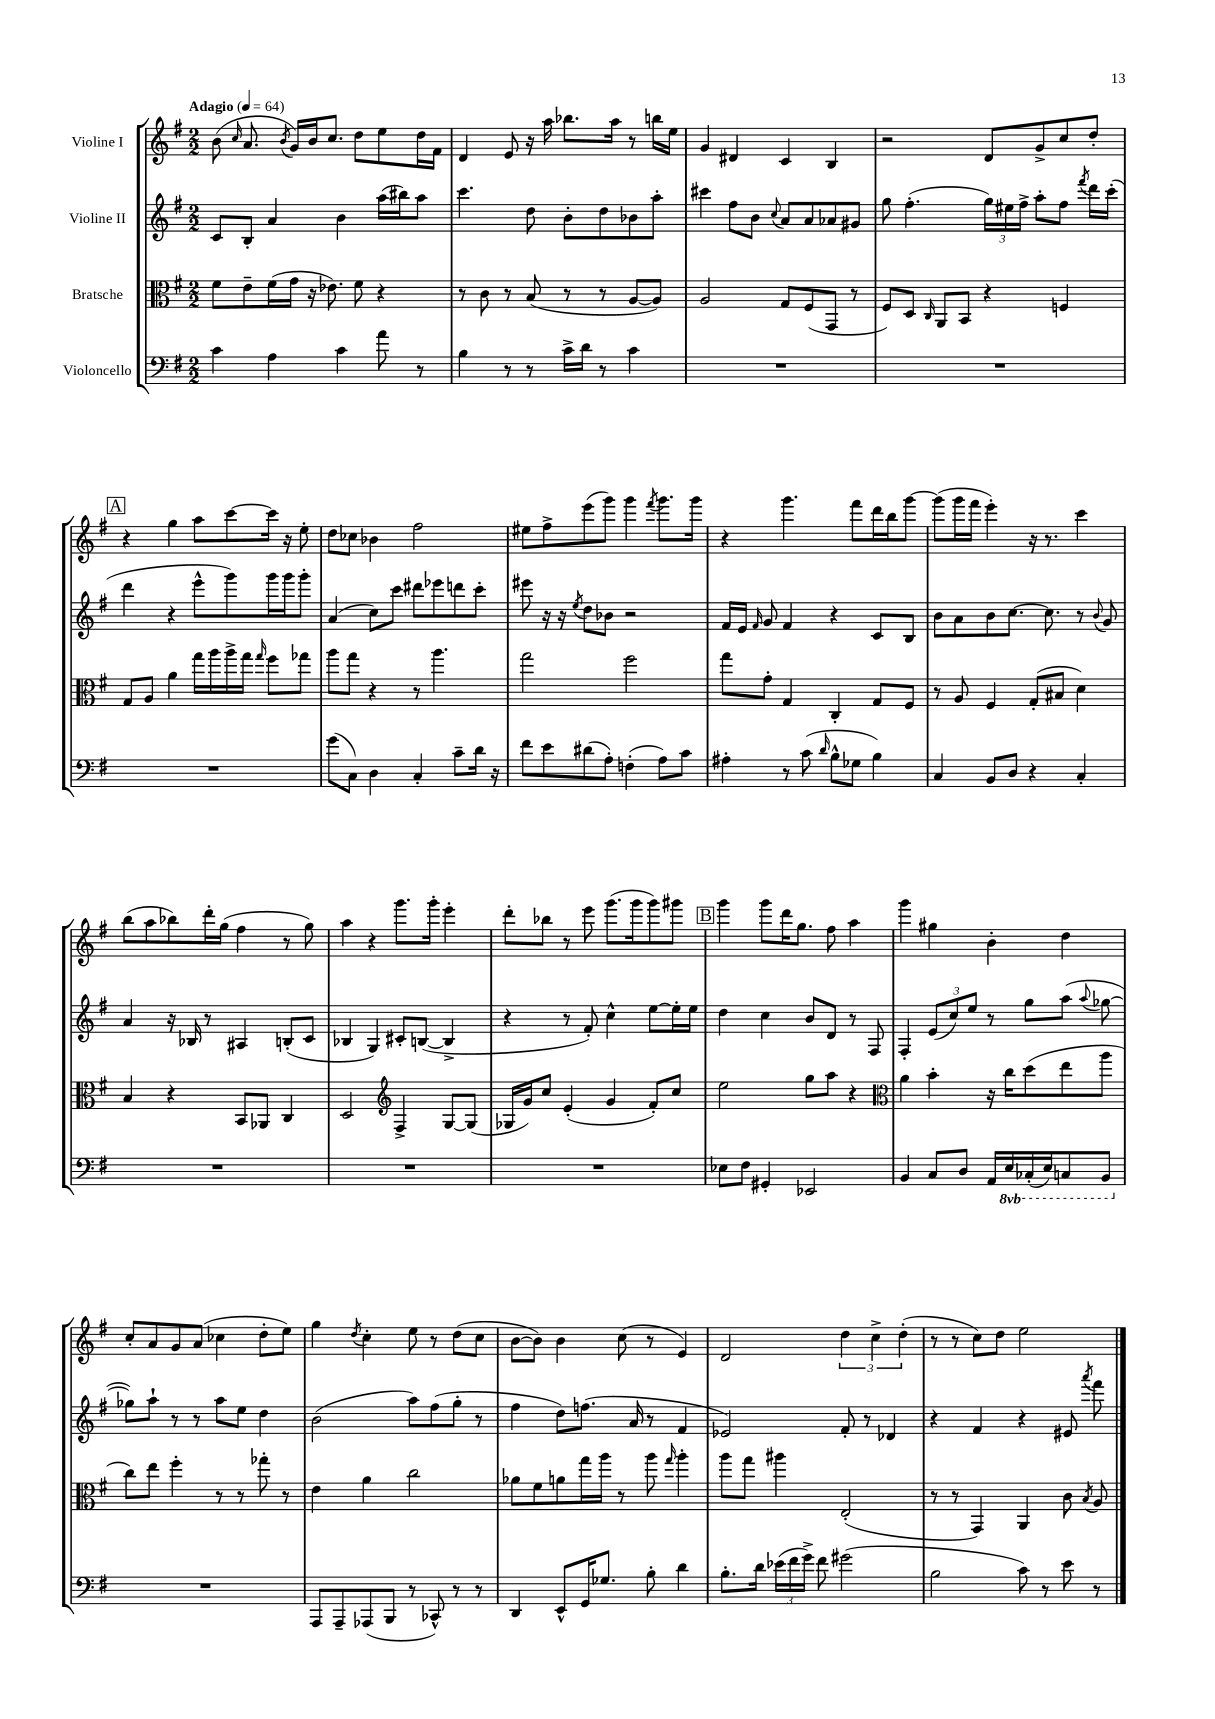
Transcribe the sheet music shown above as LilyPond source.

<<
\new StaffGroup <<
\new Staff = "s0" \with { instrumentName = "Violine I" } {
    \clef treble \key g \major \numericTimeSignature \time 2/2 \tempo "Adagio" 4 = 64
    \autoBeamOff b'8( \grace { c''16 } a'8. \acciaccatura { b'8 } g'16[) b'16 c''8.] d''8[ e''8 d''16 fis'16] |
    d'4 e'8 r16 a''16 bes''8.[ a''16] r8 b''16[ e''16] |
    g'4 dis'4 c'4 b4 |
    r2 d'8[ g'8-> c''8 d''8]-. |
    \mark \markup { \box "A" } r4 g''4 a''8[ c'''8~ c'''16] r16 e''8-. |
    d''8[ ces''8] bes'4 fis''2 |
    eis''8[ fis''8-> e'''8( g'''8]) g'''4 \acciaccatura { fis'''8 } g'''8.[ g'''16] |
    r4 g'''4. fis'''8[ d'''16 b''16 g'''8]~ |
    g'''8[( g'''16 fis'''16] e'''4-.) r16 r8. c'''4 |
    b''8[( a''8 bes''8) d'''16-. g''16]( fis''4 r8 g''8) |
    a''4 r4 g'''8.[ g'''16]-. e'''4-. |
    d'''8[-. bes''8] r8 e'''8 g'''8.[( g'''16 g'''8) gis'''8] |
    \mark \markup { \box "B" } g'''4 g'''8[ d'''16 g''8.] fis''8 a''4 |
    g'''4 gis''4 b'4-. d''4 |
    c''8[-. a'8 g'8 a'8]( ces''4 d''8[-. e''8]) |
    g''4 \acciaccatura { d''8 } c''4-. e''8 r8 d''8[( c''8] |
    b'8[~ b'8]) b'4 c''8( r8 e'4) |
    d'2 \tuplet 3/2 { d''4 c''4-> d''4-.( } |
    r8 r8 c''8[) d''8] e''2 \bar "|." |
}
\new Staff = "s1" \with { instrumentName = "Violine II" } {
    \clef treble \key g \major \numericTimeSignature \time 2/2
    \autoBeamOff c'8[ b8]-. a'4 b'4 a''16[( bis''16) a''8] |
    c'''4. d''8 b'8[-. d''8 bes'8 a''8]-. |
    cis'''4 fis''8[ b'8] \appoggiatura { c''8 } a'8[ a'8 aes'8 gis'8] |
    g''8 fis''4.-.( \tuplet 3/2 { g''16[) eis''16 fis''16]-> } a''8[-. fis''8] \acciaccatura { fis'''8 } d'''16[ c'''16]-.( |
    \mark \markup { \box "A" } d'''4 r4 e'''8[-^ g'''8) g'''16 g'''16 g'''8]-. |
    a'4( c''8[) c'''8] dis'''8[ ees'''8 d'''8 c'''8]-. |
    eis'''8 r16 r16 \acciaccatura { e''8 } d''8[ bes'8] r2 |
    fis'16[ e'16] \grace { fis'16 } g'8 fis'4 r4 c'8[ b8] |
    b'8[ a'8 b'8 c''8.]~ c''8. r8 \appoggiatura { b'8 } g'8 |
    a'4 r16 bes16 r8 ais4 b8[-.( c'8] |
    bes4 g4) cis'8[-. b8]~( b4-> |
    r4 r8 fis'8-.) c''4-^ e''8[~ e''16-. e''16] |
    \mark \markup { \box "B" } d''4 c''4 b'8[ d'8] r8 fis8 |
    fis4-. \tuplet 3/2 { e'8[( c''8) e''8] } r8 g''8[ a''8]( \appoggiatura { a''8 } ges''8~ |
    ges''8[) a''8]-! r8 r8 a''8[ e''8] d''4 |
    b'2( a''8[) fis''8( g''8]-. r8 |
    fis''4 d''8[) f''8.]( a'16 r8 fis'4 |
    ees'2) fis'8-. r8 des'4 |
    r4 fis'4 r4 eis'8 \acciaccatura { a'''8 } fis'''8 \bar "|." |
}
\new Staff = "s2" \with { instrumentName = "Bratsche" } {
    \clef alto \key g \major \numericTimeSignature \time 2/2
    \autoBeamOff fis'8[ e'8-- fis'16( g'16] r16 ees'8.) fis'8 r4 |
    r8 c'8 r8 b8( r8 r8 a8[~ a8]) |
    a2 g8[ fis8( g,8] r8 |
    fis8[) d8] \grace { c16 } a,8[ b,8] r4 f4 |
    \mark \markup { \box "A" } g8[ a8] a'4 g''16[ a''16 a''16-> g''16] \grace { g''16 } fis''8[ ges''8] |
    a''8[ g''8] r4 r8 a''4. |
    g''2 fis''2 |
    g''8[ g'8]-. g4 c4-. g8[ fis8] |
    r8 a8 fis4 g8[-.( bis8] d'4) |
    b4 r4 b,8[ aes,8] c4 |
    d2 \clef treble fis4-> g8[~ g8]( |
    ges16[ g'16) c''8] e'4-.( g'4 fis'8[-.) c''8] |
    \mark \markup { \box "B" } e''2 g''8[ a''8] r4 |
    \clef alto a'4 b'4-. r16 c''16[ d''8( e''8 a''8] |
    c''8[) e''8] fis''4-. r8 r8 ges''8-. r8 |
    e'4 a'4 c''2 |
    aes'8[ fis'8 a'8 g''16 a''16] r8 a''8 \grace { g''16 } a''4-. |
    a''8[ g''8] ais''4 e2-.( |
    r8 r8 g,4) a,4 c'8 \acciaccatura { b8 } a8 \bar "|." |
}
\new Staff = "s3" \with { instrumentName = "Violoncello" } {
    \clef bass \key g \major \numericTimeSignature \time 2/2 \set Staff.ottavationMarkups = #ottavation-simple-ordinals
    \autoBeamOff c'4 a4 c'4 a'8 r8 |
    b4 r8 r8 c'16[-> d'16] r8 c'4 |
    R1 |
    R1 |
    \mark \markup { \box "A" } R1 |
    g'8[( c8]) d4 c4-. c'8[-- d'16] r16 |
    fis'8[ e'8 dis'8( a8]-.) f4-.( a8[) c'8] |
    ais4-. r8 c'8( \grace { d'16 } b8[-^ ges8] b4) |
    c4 b,8[ d8] r4 c4-. |
    R1 |
    R1 |
    R1 |
    \mark \markup { \box "B" } ees8[ fis8] gis,4-. ees,2 |
    b,4 c8[ d8] a,16[ \ottava #-1 e,16 ces,16-.( e,16) c,8 b,,8] \ottava #0 |
    R1 |
    a,,8[ a,,8-- aes,,8( b,,8] r8 ces,8-^) r8 r8 |
    d,4 e,8[-^ g,16 ges8.] b8-. d'4 |
    b8.[-. d'16] \tuplet 3/2 { ees'16[( fis'16 g'16]->) } fis'8 gis'2( |
    b2 c'8) r8 e'8 r8 \bar "|." |
}
>>
>>
\layout { \context { \Score \remove "Bar_number_engraver" } }
